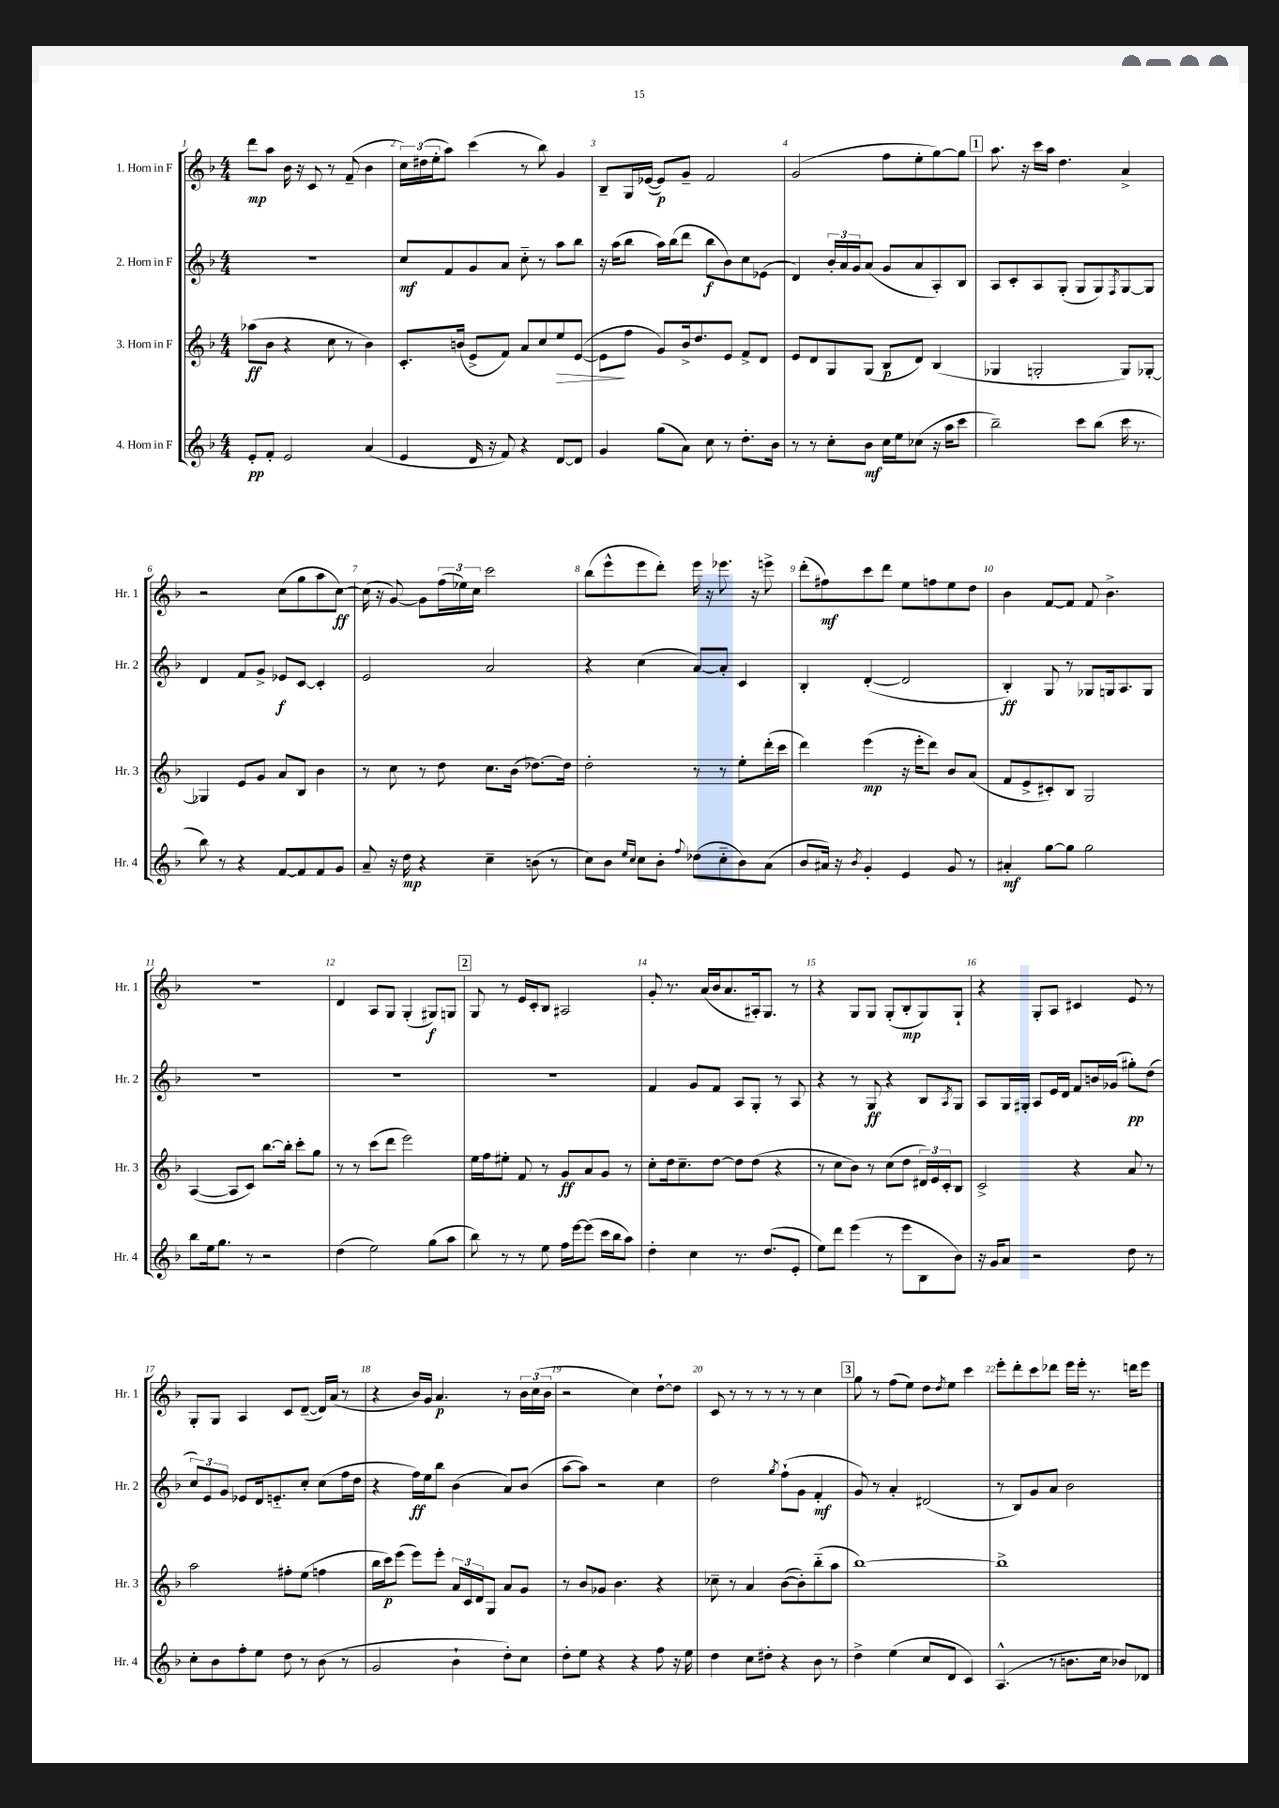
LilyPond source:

<<
\new StaffGroup <<
\new Staff = "s0" \with { instrumentName = "1. Horn in F" shortInstrumentName = "Hr. 1" } {
    \clef treble \key f \major \numericTimeSignature \time 4/4
    d'''8\mp a''8 bes'16 r16 c'8 r8 f'8--( bes'4 |
    \tuplet 3/2 { c''16) dis''16( e''16-. } a''8) c'''4( r8 bes''8) g'4 |
    bes8-- g16 ees'16~( ees'8\p) g'8-- f'2 |
    g'2( f''8 e''8-. g''8~) g''8 |
    \mark \markup { \box "1" } a''8. r16 c'''16 a''16 d''4. a'4-> |
    r2 c''8( g''8 a''8 c''8~\ff) |
    c''16( r16 g'8~) g'8 \tuplet 3/2 { f''16( ees''16) c''16 } c'''2 |
    bes''8( e'''8-^ e'''8 d'''8-.) e'''16 r16 ees'''8. r16 e'''8-> |
    d'''8-.( fis''8\mf) c'''8 d'''8 e''8 f''8 e''8 d''8 |
    bes'4 f'8~ f'8 f'8 bes'4.-> |
    R1 |
    d'4 a8 g8 g4-.( gis8\f) g8 |
    \mark \markup { \box "2" } g8 r8 e'16 c'16-. bes8 ais2 |
    g'8-. r8. a'16( bes'16 a'8. ais16-.) g8. r8 |
    r4 g8 g8 g8-.( bes8-.\mp g8) g8-! |
    r4 g8-. a8 cis'4 e'8 r8 |
    g8-. g8 a4 c'8 d'8~--( d'16) a'16( r8 |
    r4 bes'16) g'16 a'4.\p r8 \tuplet 3/2 { bes'16 c''16( bes'16 } |
    r2 c''4) d''8~-! d''8 |
    c'8 r8 r8 r8 r8 r8 c''4 |
    \mark \markup { \box "3" } g''8 r8 f''8( e''8) d''8 \acciaccatura { d''8 } e''8 c'''4 |
    e'''8-. d'''8-. c'''8 des'''8 e'''16 e'''16-. r8. d'''16 e'''8 \bar "|." |
}
\new Staff = "s1" \with { instrumentName = "2. Horn in F" shortInstrumentName = "Hr. 2" } {
    \clef treble \key f \major \numericTimeSignature \time 4/4
    R1 |
    c''8\mf f'8 g'8 a'8 c''8-_ r8 a''8 bes''8 |
    r16 a''16( bes''8 a''16) bes''16( d'''8 bes''8\f bes'8) c''8 ees'8( |
    d'4) \tuplet 3/2 { bes'16-. a'16 g'16 } a'8( g'8 a'8 a8-.) bes8 |
    \mark \markup { \box "1" } a8 c'8-. a8 g8-.( g8 g8) \acciaccatura { f8 } g8~ g8 |
    d'4 f'8 g'8-> ees'8\f c'8~ c'4-. |
    e'2 a'2 |
    r4 c''4( a'8~) a'8-. c'4 |
    bes4-. d'4~-.( d'2 |
    bes4-.\ff) g8 r8 ges8 g16 a8. g8 |
    R1 |
    R1 |
    \mark \markup { \box "2" } R1 |
    f'4 g'8 f'8 a8 g8-. r8 a8 |
    r4 r8 g8\ff r4 bes8 \acciaccatura { a8 } g8 |
    a8 g16 gis16-. a8 e'16 d'16 f'8 b'16 ges'16( gis''8-.\pp) d''8( |
    \tuplet 3/2 { c''8) e'8 g'8 } ees'8 d'16 e'8.-_ c''8-. c''8( f''16 d''16 |
    r4 f''16\ff) e''16 bes''8 bes'4( a'8) bes'8( |
    a''8~ a''8) r2 c''4 |
    d''2 \acciaccatura { g''8 } f''8-!( g'8 f'4-.\mf |
    \mark \markup { \box "3" } g'8) r8 a'4-. dis'2( |
    r8 bes8) g'8 a'8 bes'2 \bar "|." |
}
\new Staff = "s2" \with { instrumentName = "3. Horn in F" shortInstrumentName = "Hr. 3" } {
    \clef treble \key f \major \numericTimeSignature \time 4/4
    aes''8\ff( bes'8 r4 c''8 r8 bes'4) |
    c'8.-. b'16( e'8-> f'8) a'8 c''8 e''8\> e'8~( |
    e'8\! f''8 g'8) bes'16-> d''8. e'8 f'8-> d'8 |
    e'8 d'8 g8 g8( bes8\p d'8) bes4( |
    \mark \markup { \box "1" } ges4 g2-. g8) ges8~-. |
    ges4 e'8 g'8 a'8 bes8 bes'4 |
    r8 c''8 r8 d''8 c''8. bes'16( des''8.~) des''16 |
    d''2-. r8 r8 e''8-. d'''16-.( c'''16 |
    d'''4) e'''4\mp( r16 e'''16-. d'''8) bes'8 a'8( |
    f'8 e'8-> cis'8-.) bes8 g2 |
    a4~( a8 c'8) bes''8.~ bes''16-. c'''8-. g''8 |
    r8 r8 c'''8( d'''8 e'''2) |
    \mark \markup { \box "2" } e''16 f''16 eis''8-. f'8 r8 g'8\ff a'8 g'8 r8 |
    c''8-. d''16 c''8.-- d''8~ d''8 d''8( r4 |
    r8 c''8 bes'8) r8 c''8( d''8 \tuplet 3/2 { dis'16) e'16 c'16-. } bes8 |
    c'2-> r4 a'8 r8 |
    a''2 fis''8-. e''8( f''4 |
    bes''16 c'''16\p) e'''8( e'''8) e'''8-. \tuplet 3/2 { a'16 c'16 d'16 } g8 a'8 g'8 |
    r8 bes'8 ges'8 bes'4. r4 |
    ces''8-- r8 a'4 bes'8~( bes'8-.) bes''8-_( a''8 |
    \mark \markup { \box "3" } bes''1~) |
    bes''1-> \bar "|." |
}
\new Staff = "s3" \with { instrumentName = "4. Horn in F" shortInstrumentName = "Hr. 4" } {
    \clef treble \key f \major \numericTimeSignature \time 4/4
    e'8-.\pp f'8-. e'2 a'4( |
    e'4 d'16 r16 f'8) r4 d'8~ d'8 |
    g'4 g''8( a'8) c''8 r8 d''8.-. bes'16 |
    r8 r8 c''8-. bes'8\mf c''16 e''16 ces''8( r16 a''16 c'''8 |
    \mark \markup { \box "1" } bes''2--) c'''8 bes''8( c'''16 r8. |
    bes''8) r8 r4 f'8~ f'8 f'8 g'8 |
    a'8-- r16 d''16\mp r4 c''4-- b'8( r8 |
    c''8) bes'8 \grace { e''16 c''16 } c''8 bes'8-. \appoggiatura { f''8 } des''8( c''8-_ bes'8) a'8( |
    bes'8 ais'16) r16 \acciaccatura { bes'8 } g'4-. e'4 g'8 r8 |
    ais'4-.\mf g''8~ g''8 g''2 |
    bes''8 e''16 g''8. r8 r2 |
    d''4( e''2) g''8( a''8 |
    \mark \markup { \box "2" } bes''8) r8 r8 e''8 f''16 e'''16~ e'''8( c'''16 bes''16 a''8) |
    d''4-. c''4 r8. d''8.( e'8-. |
    e''8) d'''8 e'''4( r8 e'''8 bes8 bes'8) |
    r16 g'16 a'8 r2 d''8 r8 |
    c''8-. bes'8 f''8-. e''8 d''8 r8 bes'8( r8 |
    g'2 bes'4-! d''8-.) c''8 |
    d''8-. e''8 r4 r4 f''8 r16 e''16 |
    d''4 c''8 dis''8-. r4 bes'8 r8 |
    \mark \markup { \box "3" } d''4-> e''4( c''8 d'8 c'4) |
    a4.-^( r8 b'8. c''16 bes'8) des'8 \bar "|." |
}
>>
>>
\layout { \context { \Score \override BarNumber.break-visibility = ##(#f #t #t) barNumberVisibility = #all-bar-numbers-visible } }
